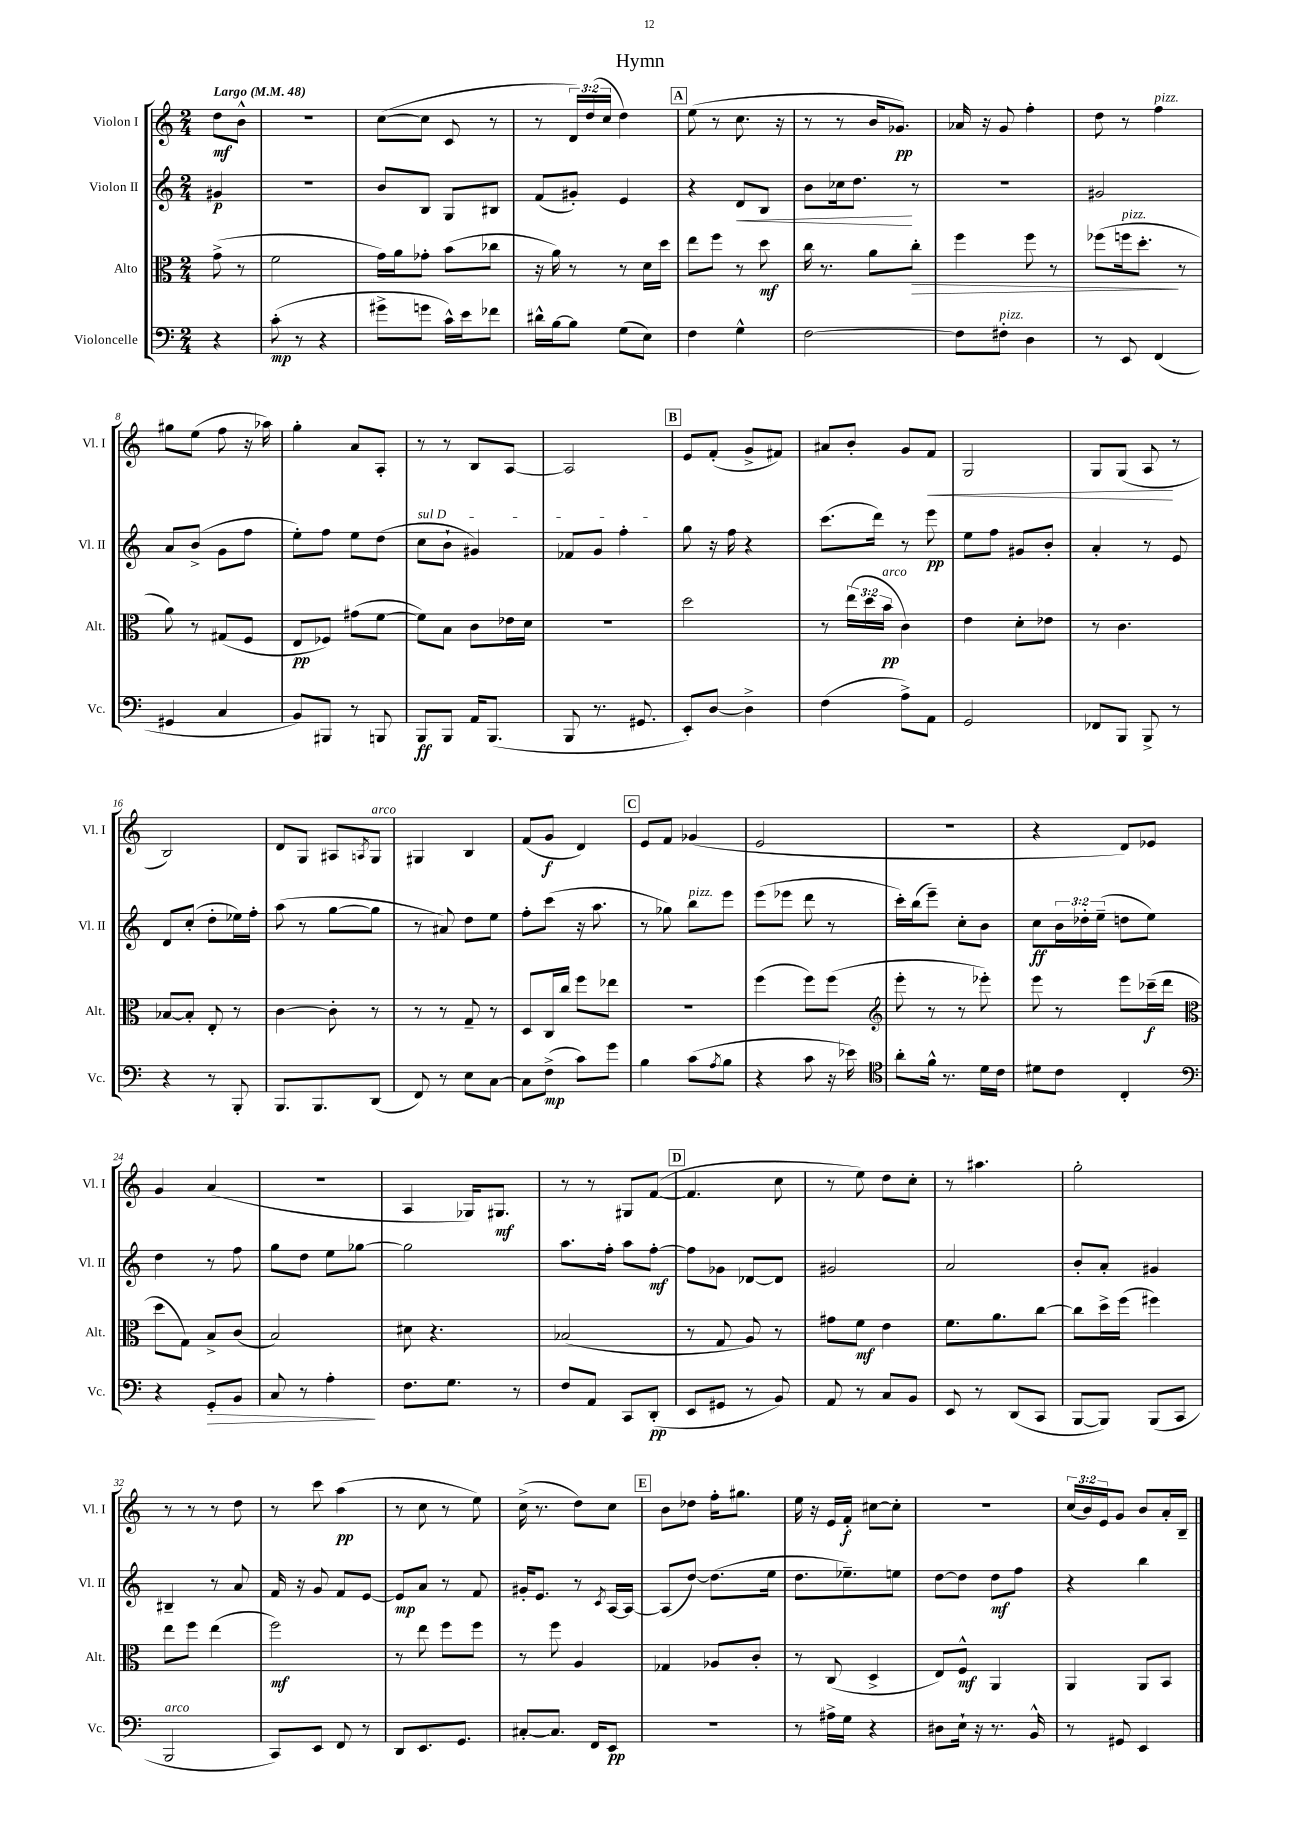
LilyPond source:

\header { title = "Hymn" }
<<
\new StaffGroup <<
\new Staff = "s0" \with { instrumentName = "Violon I" shortInstrumentName = "Vl. I" } {
    \clef treble \key c \major \numericTimeSignature \time 2/4 \override Staff.TupletNumber.text = #tuplet-number::calc-fraction-text \partial 4 \tempo "Largo" 4 = 48
    d''8\mf b'8-^ |
    R2 |
    c''8~( c''8 c'8 r8 |
    r8 \tuplet 3/2 { d'16) d''16( c''16 } d''4) |
    \mark \markup { \box "A" } e''8( r8 c''8. r16 |
    r8 r8 b'16 ges'8.\pp) |
    aes'16 r16 g'8 f''4-. |
    d''8 r8 f''4^\markup { \italic "pizz." } |
    gis''8 e''8( f''8 r16 aes''16) |
    g''4-. a'8 a8-. |
    r8 r8 b8 a8~ |
    a2 |
    \mark \markup { \box "B" } e'8 f'8-.( g'8-> fis'8) |
    ais'8 b'8-. g'8 f'8\< |
    g2 |
    g8 g8( a8\! r8 |
    b2) |
    d'8 g8 ais8 \acciaccatura { a8 } g8^\markup { \italic "arco" } |
    gis4 b4 |
    f'8( g'8\f d'4) |
    \mark \markup { \box "C" } e'8 f'8 ges'4( |
    e'2 |
    r2 |
    r4 d'8) ees'8 |
    g'4 a'4( |
    r2 |
    a4 ges16) gis8.\mf |
    r8 r8 gis8 f'8~( |
    \mark \markup { \box "D" } f'4. c''8 |
    r8 e''8) d''8 c''8-. |
    r8 ais''4. |
    g''2-. |
    r8 r8 r8 d''8 |
    r8 c'''8 a''4\pp( |
    r8 c''8 r8 e''8) |
    c''16->( r8. d''8) c''8 |
    \mark \markup { \box "E" } b'8 des''8 f''16-. gis''8. |
    e''16 r16 e'16 f'16-.\f cis''8~ cis''8-. |
    r2 |
    \tuplet 3/2 { c''16( b'16) e'16 } g'8 b'8 a'16-. b16-- \bar "|." |
}
\new Staff = "s1" \with { instrumentName = "Violon II" shortInstrumentName = "Vl. II" } {
    \clef treble \key c \major \numericTimeSignature \time 2/4 \override Staff.TupletNumber.text = #tuplet-number::calc-fraction-text \partial 4
    gis'4\p |
    R2 |
    b'8 b8 g8 bis8 |
    f'8( gis'8-.) e'4 |
    \mark \markup { \box "A" } r4 d'8\< b8 |
    b'8 ces''16 d''8.\! r8 |
    R2 |
    gis'2 |
    a'8 b'8->( g'8 f''8 |
    e''8-.) f''8 e''8 d''8( |
    \once \override TextSpanner.bound-details.left.text = \markup { \italic "sul D" } c''8\startTextSpan b'8-! gis'4) |
    fes'8 g'8 f''4-.\stopTextSpan |
    \mark \markup { \box "B" } g''8 r16 f''16 r4 |
    c'''8.( d'''16) r8 e'''8\pp |
    e''8 f''8 gis'8 b'8-. |
    a'4-. r8 e'8 |
    d'8 c''8-.( d''8-. ees''16) f''16-. |
    a''8( r8 g''8~ g''8 |
    r8 ais'8) d''8 e''8 |
    f''8-. c'''8( r16 a''8. |
    \mark \markup { \box "C" } r8 ges''8) b''8^\markup { \italic "pizz." } e'''8 |
    e'''8( ees'''8 d'''8 r8 |
    c'''16-.) b''16( e'''8--) c''8-. b'8 |
    c''8\ff \tuplet 3/2 { b'16 des''16-. e''16--( } d''8 e''8) |
    d''4 r8 f''8 |
    g''8 d''8 e''8 ges''8~ |
    ges''2 |
    a''8. f''16-. a''8 f''8~-.\mf |
    \mark \markup { \box "D" } f''8 ges'8 des'8~ des'8 |
    gis'2 |
    a'2 |
    b'8-. a'8-. gis'4 |
    bis4-- r8 a'8 |
    f'16 r16 g'8 f'8 e'8~ |
    e'8\mp a'8 r8 f'8 |
    gis'16-. e'8. r8 \acciaccatura { c'8 } a16~ a16~ |
    \mark \markup { \box "E" } a8( d''8~) d''8.( e''16 |
    d''8. ees''8.--) e''8 |
    d''8~ d''8 d''8\mf f''8 |
    r4 b''4 \bar "|." |
}
\new Staff = "s2" \with { instrumentName = "Alto" shortInstrumentName = "Alt." } {
    \clef alto \key c \major \numericTimeSignature \time 2/4 \override Staff.TupletNumber.text = #tuplet-number::calc-fraction-text \partial 4
    g'8->( r8 |
    f'2 |
    g'16) a'16 ges'8-. b'8( ces''8 |
    r16 a'16) r8 r8 d'16 d''16 |
    \mark \markup { \box "A" } e''8 f''8 r8 d''8\mf |
    c''16 r8. a'8 c''8-.\> |
    f''4 f''8 r8 |
    fes''8( f''16^\markup { \italic "pizz." } d''8.-.\! r8 |
    a'8) r8 gis8( f8 |
    e8\pp fes8) gis'8( f'8~ |
    f'8) b8 c'8 ees'16 d'16 |
    r2 |
    \mark \markup { \box "B" } d''2 |
    r8 \tuplet 3/2 { e''16( d''16 b'16\pp^\markup { \italic "arco" } } c'4) |
    e'4 d'8-. ees'8 |
    r8 c'4. |
    bes8~ bes8-. e8-. r8 |
    c'4~ c'8-. r8 |
    r8 r8 g8-- r8 |
    d8 c16 c''16 f''8 ees''8 |
    \mark \markup { \box "C" } R2 |
    f''4( f''8) f''8( |
    \clef treble e'''8-. r8 r8 ees'''8-.) |
    e'''8 r8 e'''8 ces'''16--\f( d'''16 |
    \clef alto d''8 g8) b8-> c'8( |
    b2) |
    dis'8 r4. |
    bes2( |
    \mark \markup { \box "D" } r8 g8 a8) r8 |
    gis'8 f'8\mf e'4 |
    f'8. a'8. c''8~ |
    c''8 d''16-> f''16( fis''4) |
    e''8 f''8 e''4( |
    f''2\mf) |
    r8 e''8 f''8 f''8 |
    r8 f''8 a4 |
    \mark \markup { \box "E" } ges4 aes8 c'8-. |
    r8 c8( d4-> |
    e8) f8-^\mf a,4 |
    a,4 a,8 b,8 \bar "|." |
}
\new Staff = "s3" \with { instrumentName = "Violoncelle" shortInstrumentName = "Vc." } {
    \clef bass \key c \major \numericTimeSignature \time 2/4 \partial 4
    r4 |
    c'8-.\mp( r8 r4 |
    gis'8-> g'8 c'16-^) e'16 fes'8 |
    dis'16-^ b16~ b8 g8( e8) |
    \mark \markup { \box "A" } f4 g4-^ |
    f2~ |
    f8 fis8-.^\markup { \italic "pizz." } d4 |
    r8 e,8 f,4( |
    gis,4 c4 |
    b,8) bis,,8 r8 b,,8 |
    b,,8\ff b,,8 a,16 b,,8.( |
    b,,8 r8. gis,8. |
    \mark \markup { \box "B" } e,8-.) d8~ d4-> |
    f4( a8->) a,8 |
    g,2 |
    fes,8 b,,8 b,,8-> r8 |
    r4 r8 b,,8-. |
    b,,8. b,,8. d,8( |
    f,8) r8 e8 c8~ |
    c8 f8->\mp( c'8) g'8 |
    \mark \markup { \box "C" } b4 c'8( \acciaccatura { a8 } b8 |
    r4 c'8 r16 ees'16) |
    \clef tenor a'8-. f'16-^ r8. d'16 c'16 |
    dis'8 c'8 c4-. |
    \clef bass r4 g,8-.\> b,8 |
    c8 r8 a4-.\! |
    f8. g8. r8 |
    f8 a,8 c,8 d,8-.\pp( |
    \mark \markup { \box "D" } e,8 gis,8 r8 b,8) |
    a,8 r8 c8 b,8 |
    e,8 r8 d,8( c,8 |
    b,,8~ b,,8) b,,8( c,8 |
    b,,2^\markup { \italic "arco" } |
    c,8) e,8 f,8 r8 |
    d,8 e,8. g,8. |
    cis8~-. cis8. f,16 e,8\pp |
    \mark \markup { \box "E" } r2 |
    r8 ais16-> g16 r4 |
    dis8 e16-! r16 r8. b,16-^ |
    r8 gis,8 e,4 \bar "|." |
}
>>
>>
